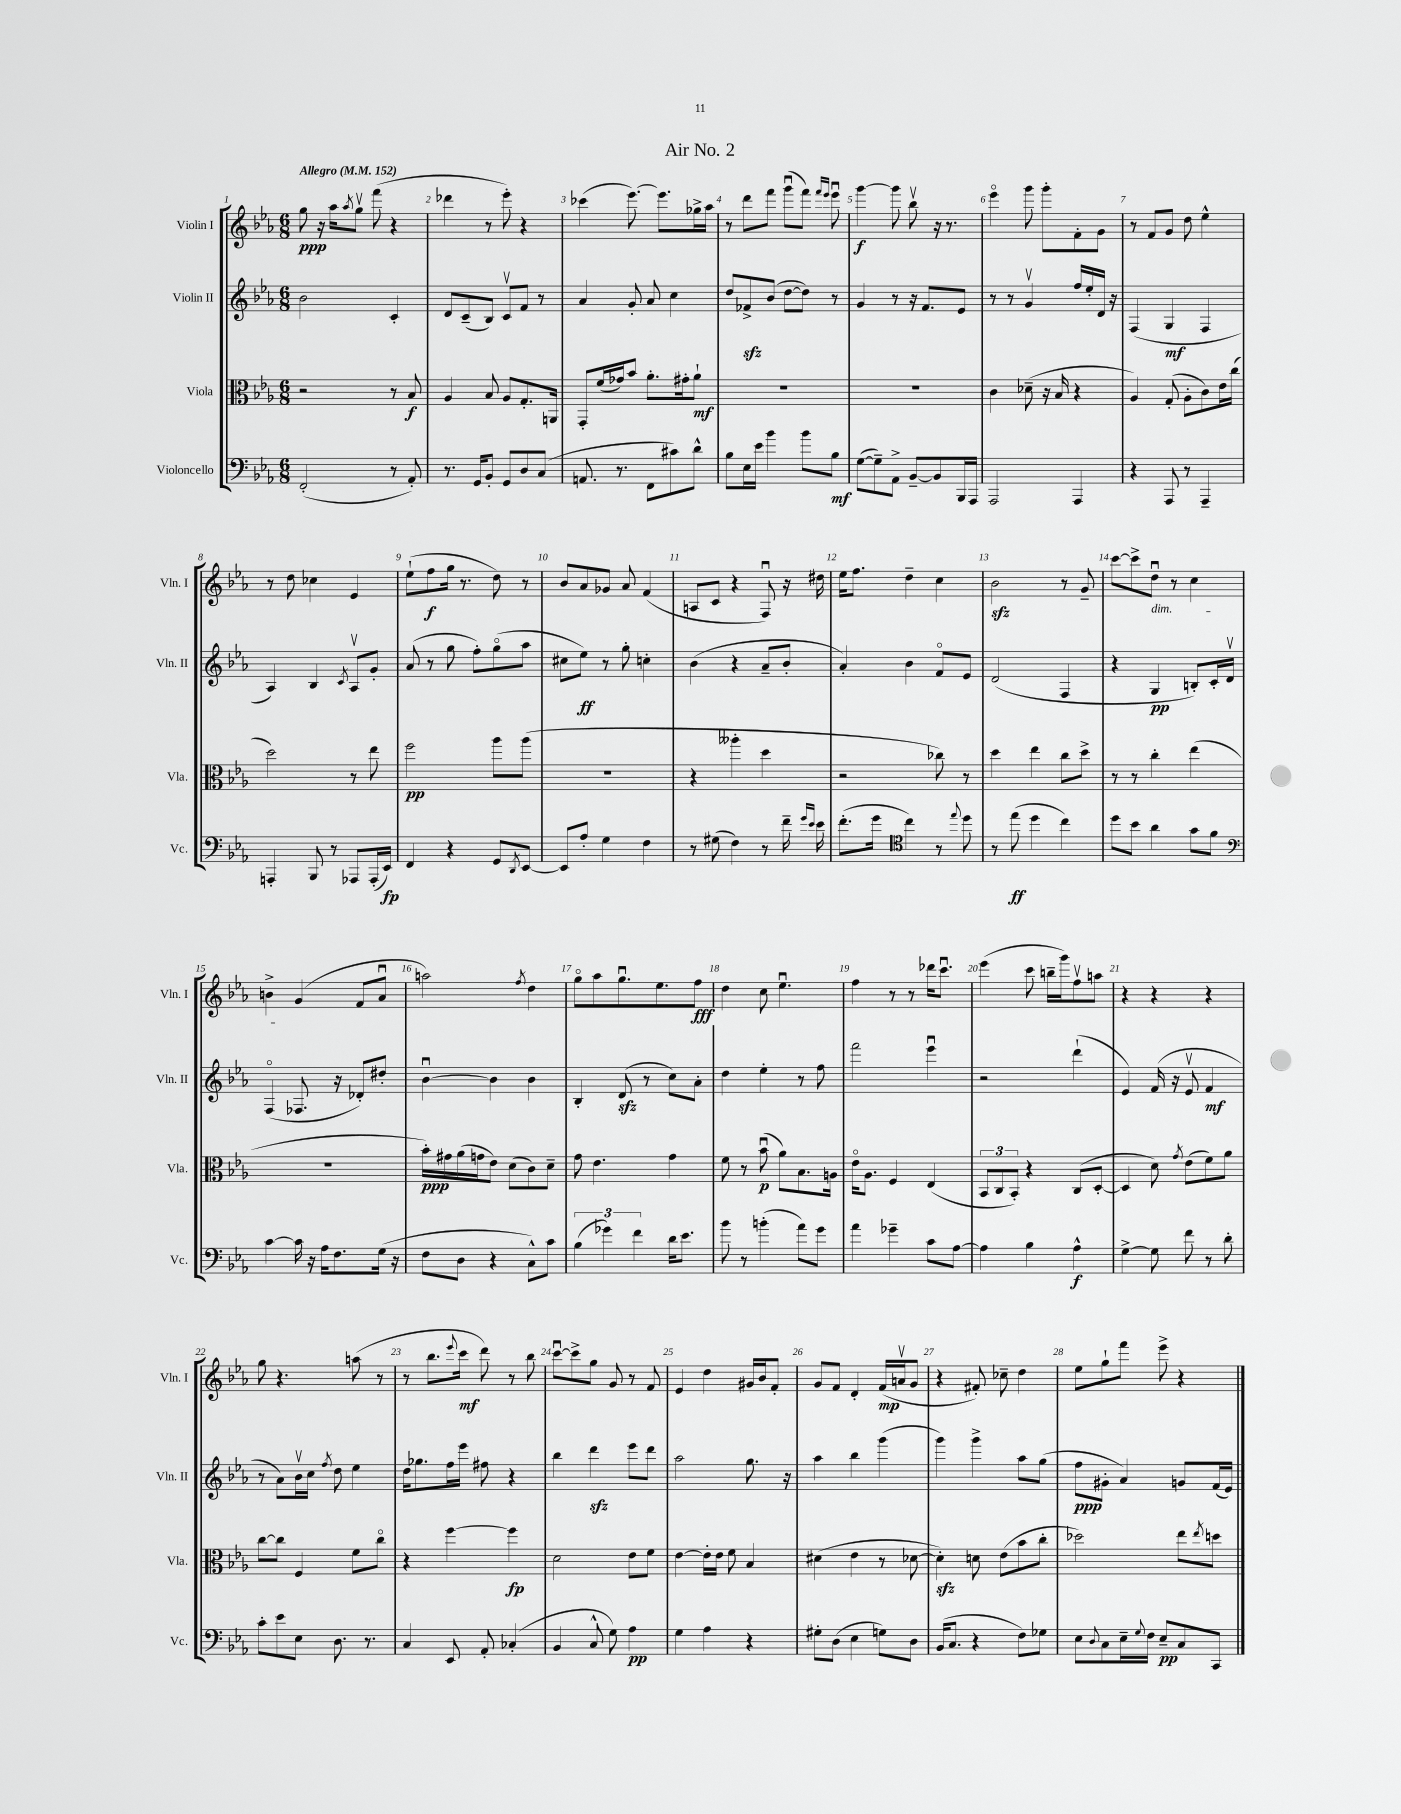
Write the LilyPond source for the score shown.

\header { title = "Air No. 2" }
<<
\new StaffGroup <<
\new Staff = "s0" \with { instrumentName = "Violin I" shortInstrumentName = "Vln. I" } {
    \clef treble \key ees \major \numericTimeSignature \time 6/8 \tempo "Allegro" 4 = 152
    g''8\ppp r16 aes''16 \acciaccatura { aes''8 } g''8\upbow f'''8( r4 |
    des'''4 r8 ees'''8-.) r4 |
    ces'''4( ees'''8.~) ees'''8. ges''16-> aes''16 |
    r8 d'''8 f'''8 g'''8\downbow( f'''8) \grace { f'''16 ees'''16 } ees'''8\downbow |
    g'''4~\f g'''8 bes''8\upbow r16 r8. |
    ees'''4\flageolet g'''8 g'''8-. f'8-. g'8 |
    r8 f'8 g'8 d''8 ees''4-^ |
    r8 d''8 ces''4 ees'4 |
    ees''8-!( f''8\f g''16 r8. d''8) r8 |
    bes'8 aes'8 ges'8 aes'8 f'4( |
    a8 c'8 r4 f8\downbow) r16 dis''16 |
    ees''16 f''8. d''4-- c''4 |
    bes'2\sfz r8 g'8-- |
    c'''8~ c'''8-> d''8\downbow\dim r8 c''4 |
    b'4->\! g'4( f'8 aes'8\downbow |
    a''2) \acciaccatura { f''8 } d''4 |
    g''8\flageolet aes''8 g''8.\downbow ees''8. f''8\fff |
    d''4 c''8 ees''4.\downbow |
    f''4 r8 r8 des'''16 c'''8.\downbow |
    ees'''4( c'''8 b''16-- g'''16) f''8\upbow a''8 |
    r4 r4 r4 |
    g''8 r4. a''8( r8 |
    r8 bes''8. \appoggiatura { ees'''8 } c'''16\mf d'''8) r8 bes''8 |
    c'''8~\downbow c'''8-> g''8 g'8 r8 f'8 |
    ees'4 d''4 gis'16 bes'16 f'8-. |
    g'8 f'8 d'4-. f'16\mp( a'16\upbow g'8 |
    r4 fis'8-.) ces''8-- d''4 |
    ees''8 g''8-! f'''8 ees'''8-> r4 \bar "|." |
}
\new Staff = "s1" \with { instrumentName = "Violin II" shortInstrumentName = "Vln. II" } {
    \clef treble \key ees \major \numericTimeSignature \time 6/8
    bes'2 c'4-. |
    d'8 c'8--( bes8) c'8\upbow f'8 r8 |
    aes'4 g'8-. aes'8 c''4 |
    d''8 fes'8->\sfz bes'8( d''8~ d''8) r8 |
    g'4 r8 r16 f'8. ees'8 |
    r8 r8 g'4\upbow f''16 ees''16-. d'16 r16 |
    f4( g4\mf f4 |
    aes4) bes4 \acciaccatura { c'8 } aes8\upbow g'8-. |
    aes'8( r8 g''8 f''8-.) g''8\flageolet( aes''8 |
    cis''8 ees''8\ff) r8 g''8-. c''4-. |
    bes'4( r4 aes'8-- bes'8-. |
    aes'4-.) bes'4 f'8\flageolet ees'8 |
    d'2( f4 |
    r4 g4\pp b8-.) c'16-. d'16\upbow |
    f4\flageolet( fes8. r16 des'8-.) dis''8-. |
    bes'4~\downbow bes'4 bes'4 |
    bes4-. d'8\sfz( r8 c''8) aes'8-. |
    d''4 ees''4-. r8 f''8 |
    f'''2 ees'''4\downbow |
    r2 d'''4-!( |
    ees'4) f'16( r16 ees'8\upbow f'4\mf |
    r8 aes'8) bes'16\upbow c''16 \acciaccatura { f''8 } d''8 ees''4 |
    d''16 ges''8. f''16 ees'''16 fis''8 r4 |
    bes''4 d'''4\sfz ees'''8 d'''8 |
    aes''2 g''8. r16 |
    aes''4 bes''4 g'''4( |
    g'''4) g'''4-> aes''8 g''8( |
    f''8\ppp gis'8-. aes'4) g'8 f'16( ees'16) \bar "|." |
}
\new Staff = "s2" \with { instrumentName = "Viola" shortInstrumentName = "Vla." } {
    \clef alto \key ees \major \numericTimeSignature \time 6/8
    r2 r8 bes8\f |
    aes4 bes8 aes8 g8.-. a,16 |
    g,8-. f'16( ges'16) bes'8 aes'8.-. gis'16-. aes'8-!\mf |
    R2. |
    R2. |
    c'4 des'8--( r16 bes16 r4 |
    aes4) g8-.( aes8-. c'8) ees'16 c''16( |
    d''2) r8 ees''8 |
    f''2\pp aes''8 aes''8( |
    R2. |
    r4 aeses''4-. d''4 |
    r2 ces''8) r8 |
    d''4 ees''4 c''8 d''8-> |
    r8 r8 c''4-. ees''4( |
    R2. |
    bes'16-.\ppp) gis'16 aes'16( g'16 ees'8) d'8( c'8) d'8-- |
    g'8 ees'4. g'4 |
    f'8 r8 bes'8\downbow\p( aes'8) bes8. a16 |
    ees'16\flageolet aes8. f4 ees4( |
    \tuplet 3/2 { bes,8 c8 bes,8-.) } r4 c8( d8~-. |
    d4 d'8) \acciaccatura { g'8 } ees'8( f'8) aes'8 |
    c''8~ c''8 f4 f'8 c''8\flageolet |
    r4 f''4~ f''4\fp |
    d'2 ees'8 f'8 |
    ees'4~ ees'16-. ees'16 f'8 bes4 |
    dis'4( ees'4 r8 des'8~ |
    des'4-.\sfz) d'8 ees'8( bes'8 c''8-. |
    des''2) ees''8 \acciaccatura { ees''8 } d''8 \bar "|." |
}
\new Staff = "s3" \with { instrumentName = "Violoncello" shortInstrumentName = "Vc." } {
    \clef bass \key ees \major \numericTimeSignature \time 6/8
    f,2-.( r8 aes,8-.) |
    r8. g,16 bes,8-. g,8 d8 c8( |
    a,8. r8. f,8 cis'8) d'8-^ |
    bes8 ees16 ees'16 bes'4 bes'8 bes8\mf |
    g8~( g8--) aes,8-> bes,8~-- bes,8 bes,,16 aes,,16 |
    aes,,2 aes,,4 |
    r4 aes,,8 r8 aes,,4-- |
    a,,4-. bes,,8 r8 aes,,8 aes,,16-.( ees,16\fp) |
    f,4 r4 g,8 \acciaccatura { d,8 } ees,8~ |
    ees,8 aes8-. g4 f4 |
    r8 gis8( f4) r8 f'16-- \grace { g'16 ees'16 } ees'16 |
    f'8.-.( g'16 \clef tenor c''4) r8 \appoggiatura { ees''8 } d''8 |
    r8 ees''8\ff( d''4 c''4) |
    d''8 bes'8 aes'4 g'8 f'8 |
    \clef bass c'4~ c'16 r16 aes16 f8. g16( r16 |
    f8 d8 r4 c8-^) c'8 |
    \tuplet 3/2 { bes4( ges'4) f'4 } d'16 ees'8. |
    bes'8 r8 b'4-.( aes'8) g'8 |
    aes'4 ges'4-- c'8 aes8~ |
    aes4 bes4 aes4-^\f |
    g4~-> g8 f'8 r8 d'8-. |
    c'8-. ees'8 ees8 d8. r8. |
    c4 ees,8 aes,8-. ces4-.( |
    bes,4 c8-^ g8) aes4\pp |
    g4 aes4 r4 |
    gis8-. d8( ees4 g8) d8 |
    bes,16( c8. r4 f8) ges8 |
    ees8 \appoggiatura { d8 } c8 ees16-- \appoggiatura { g8 } f16 ees8--\pp c8 c,8 \bar "|." |
}
>>
>>
\layout { \context { \Score \override BarNumber.break-visibility = ##(#f #t #t) barNumberVisibility = #all-bar-numbers-visible } }
